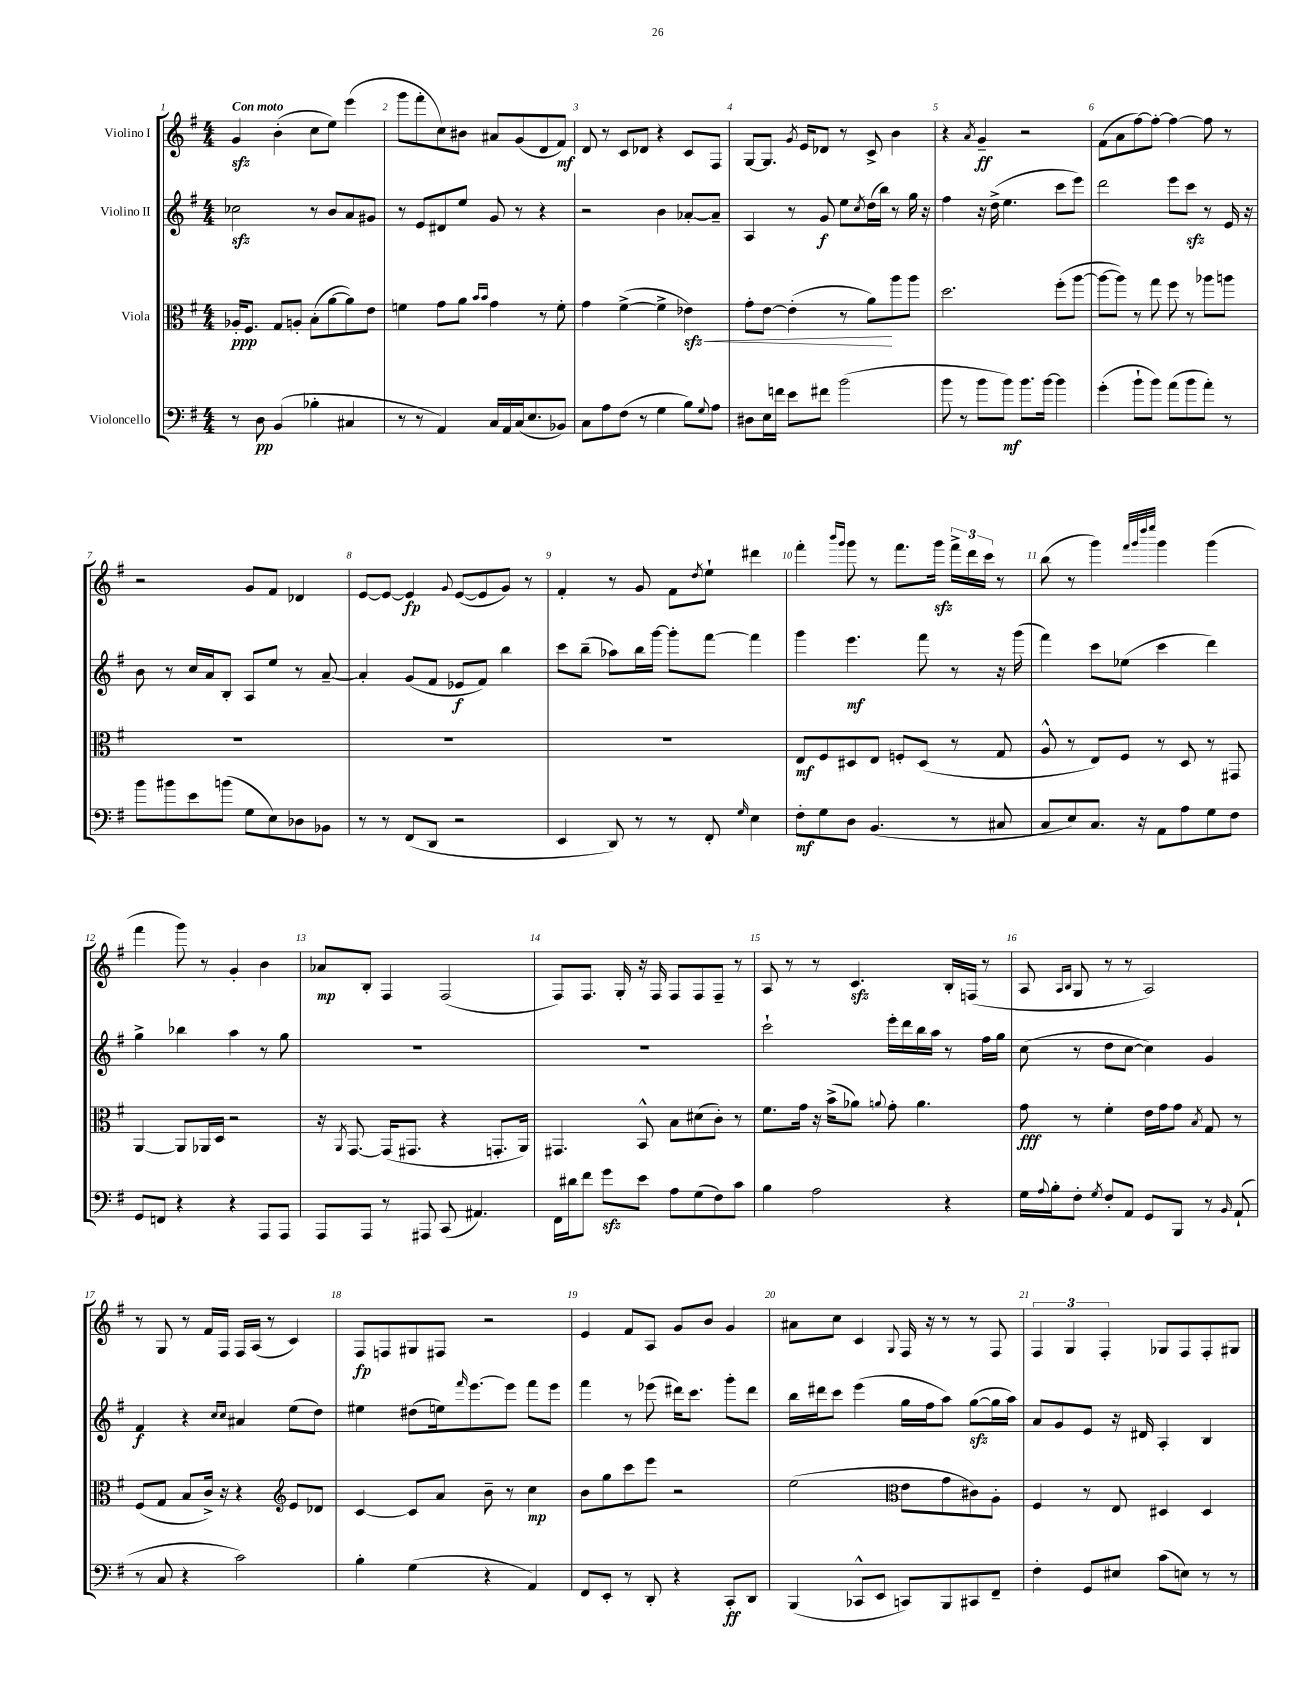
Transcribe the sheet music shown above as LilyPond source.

<<
\new StaffGroup <<
\new Staff = "s0" \with { instrumentName = "Violino I" } {
    \clef treble \key g \major \numericTimeSignature \time 4/4 \tempo "Con moto"
    g'4\sfz b'4-.( c''8 e''8) e'''4( |
    g'''8 fis'''8-. c''8) bis'8 ais'8 g'8( d'8 fis'8\mf) |
    d'8 r8 c'8 des'8 r4 c'8 fis8 |
    g8~ g8. \acciaccatura { g'8 } e'16 des'8 r8 c'8-> b'4 |
    r4 \acciaccatura { a'8 } g'4--\ff r2 |
    fis'8( a'8 fis''8~) fis''8~-. fis''4~ fis''8 r8 |
    r2 g'8 fis'8 des'4 |
    e'8~ e'8~ e'4\fp \appoggiatura { g'8 } e'8~( e'8 g'8) r8 |
    fis'4-. r8 g'8 fis'8 \acciaccatura { d''8 } e''8-! dis'''4 |
    fis'''4-. \grace { b'''16 g'''16 } g'''8 r8 fis'''8. g'''16\sfz \tuplet 3/2 { fis'''16-> d'''16 c'''16 } r8 |
    b''8( r8 g'''4) \grace { fis'''32 g'''32 d''''32 e''''32 } g'''4 g'''4( |
    fis'''4 g'''8) r8 g'4-. b'4 |
    aes'8\mp b8-. fis4 fis2( |
    fis8) fis8. g16-. r16 fis16 fis8 fis8 fis8-- r8 |
    a8 r8 r8 c'4.\sfz b16-. f16( r8 |
    a8 \grace { a16 b16 } g8 r8 r8 a2) |
    r8 g8 r8 fis'16 fis16 fis16 a16( r8 c'4) |
    fis8\fp f8 gis8 fis8 r2 |
    e'4 fis'8 a8 g'8 b'8 g'4 |
    ais'8 c''8 c'4 \appoggiatura { g8 } fis16 r16 r8 r8 fis8 |
    \tuplet 3/2 { fis4 g4 fis4-. } ges8 fis8 fis8-. gis8 \bar "|." |
}
\new Staff = "s1" \with { instrumentName = "Violino II" } {
    \clef treble \key g \major \numericTimeSignature \time 4/4
    ces''2\sfz r8 b'8 a'8 gis'8 |
    r8 e'8 dis'8 e''8 g'8 r8 r4 |
    r2 b'4 aes'8~-. aes'8-- |
    a4 r8 g'8\f e''8 \acciaccatura { c''8 } d''16( b''16) r8 g''16 r16 |
    fis''4 r16 d''16->( e''4. c'''8 e'''8) |
    d'''2 e'''8 c'''8\sfz r8 e'16 r16 |
    b'8 r8 c''16 a'16 b8-. a8 e''8 r8 a'8~-- |
    a'4-. g'8( fis'8 ees'8\f fis'8) b''4 |
    c'''8 b''8--( aes''8) b''16 g'''16~ g'''8-. fis'''8~ fis'''4 |
    g'''4 e'''4.\mf fis'''8 r8 r16 g'''16( |
    fis'''4) c'''8 ees''8( c'''4 d'''4) |
    g''4-> bes''4 a''4 r8 g''8 |
    R1 |
    R1 |
    c'''2-! e'''16-. d'''16 b''16 a''16 r8 fis''16 g''16 |
    c''8( r8 d''8 c''8~ c''4) g'4 |
    fis'4\f r4 \grace { c''16 c''16 } ais'4 e''8( d''8) |
    eis''4 dis''8( e''16) \grace { fis'''16 } e'''8.~ e'''8 fis'''8 e'''8 |
    fis'''4 r8 ees'''8( dis'''16) c'''8. g'''8-. dis'''8 |
    b''16 dis'''16 c'''8 e'''4( g''16 fis''16 a''8) g''8~\sfz( g''16 a''16) |
    a'8 g'8 e'8 r16 dis'16 a4-. b4 \bar "|." |
}
\new Staff = "s2" \with { instrumentName = "Viola" } {
    \clef alto \key g \major \numericTimeSignature \time 4/4
    aes16-.\ppp fis8. g8 a8-. b8-.( a'8~ a'8) e'8 |
    f'4 g'8 a'8 \grace { b'16 b'16 } g'4 r8 f'8-. |
    g'4 fis'4~->( fis'4-> ees'4\sfz\<) |
    g'8-. e'8~ e'4-.( r8 a'8\!) a''8 a''8 |
    d''2. fis''8-.( a''8~ |
    a''8~ a''8) r8 g''8 fis''8 r8 aes''8 a''8 |
    R1 |
    R1 |
    R1 |
    e8\mf fis8 dis8 e8 f8-. dis8( r8 g8 |
    a8-^ r8 e8) fis8 r8 d8 r8 gis,8 |
    a,4~ a,8 aes,16 d16 r2 |
    r16 \acciaccatura { a,8 } g,8.~ g,16( gis,8. r4 g,8.-. a,16) |
    gis,4. b,8-^ b8 dis'8( c'8-.) r8 |
    fis'8. g'16 r16 b'16->( aes'8) \appoggiatura { a'8 } g'8-. a'4. |
    g'8\fff r8 fis'4-. e'16 g'16 g'8 \acciaccatura { b8 } g8 r8 |
    fis8( g8 b8 c'16->) r16 r4 \clef treble e'8 des'8 |
    c'4~ c'8 a'8 b'8-- r8 c''4\mp |
    b'8 g''8 c'''8 e'''8 r2 |
    e''2( \clef alto e'8 g'8 cis'8) a8-. |
    fis4 r8 e8 dis4 dis4 \bar "|." |
}
\new Staff = "s3" \with { instrumentName = "Violoncello" } {
    \clef bass \key g \major \numericTimeSignature \time 4/4
    r8 d8\pp b,4( bes4-. cis4 |
    r8 r8 a,4) c16 a,16 c16( e8. bes,8) |
    c8 a8 fis8( r8 g4 b8) \appoggiatura { g8 } a8 |
    dis8 e16 f'16 e'8 fis'8 b'2( |
    b'8 r8 b'8 b'8\mf) b'8. b'16~ b'4 |
    g'4-.( b'8-! b'8) a'8( b'8 a'8-.) r8 |
    b'8 bis'8 e'8 b'8( g8 e8) des8 bes,8 |
    r8 r8 fis,8( d,8 r2 |
    e,4 d,8) r8 r8 fis,8-. \grace { g16 } e4 |
    fis8-.\mf g8 d8 b,4.( r8 cis8 |
    c8 e8) c8. r16 a,8 a8 g8 fis8 |
    g,8 f,8 r4 r4 a,,8 a,,8 |
    a,,8 a,,8 r8 ais,,8 c,8( ais,4.) |
    fis,16 dis'16 fis'8 g'8\sfz e'8 a8 g8( fis8) c'8 |
    b4 a2 r4 |
    g16 \appoggiatura { a8 } b16-. fis8-. \acciaccatura { g8 } fis8-. a,8 g,8 b,,8 r8 \grace { b,16 } a,8-!( |
    r8 c8 r4 c'2) |
    b4-. g4( r4 a,4) |
    fis,8 e,8-. r8 d,8-. r4 c,8-.\ff d,8 |
    b,,4( ces,8-^ e,8 c,8) b,,8 cis,8 fis,8-- |
    fis4-. g,8 eis8 c'8( e8) r8 r8 \bar "|." |
}
>>
>>
\layout { \context { \Score \override BarNumber.break-visibility = ##(#f #t #t) barNumberVisibility = #all-bar-numbers-visible } }
